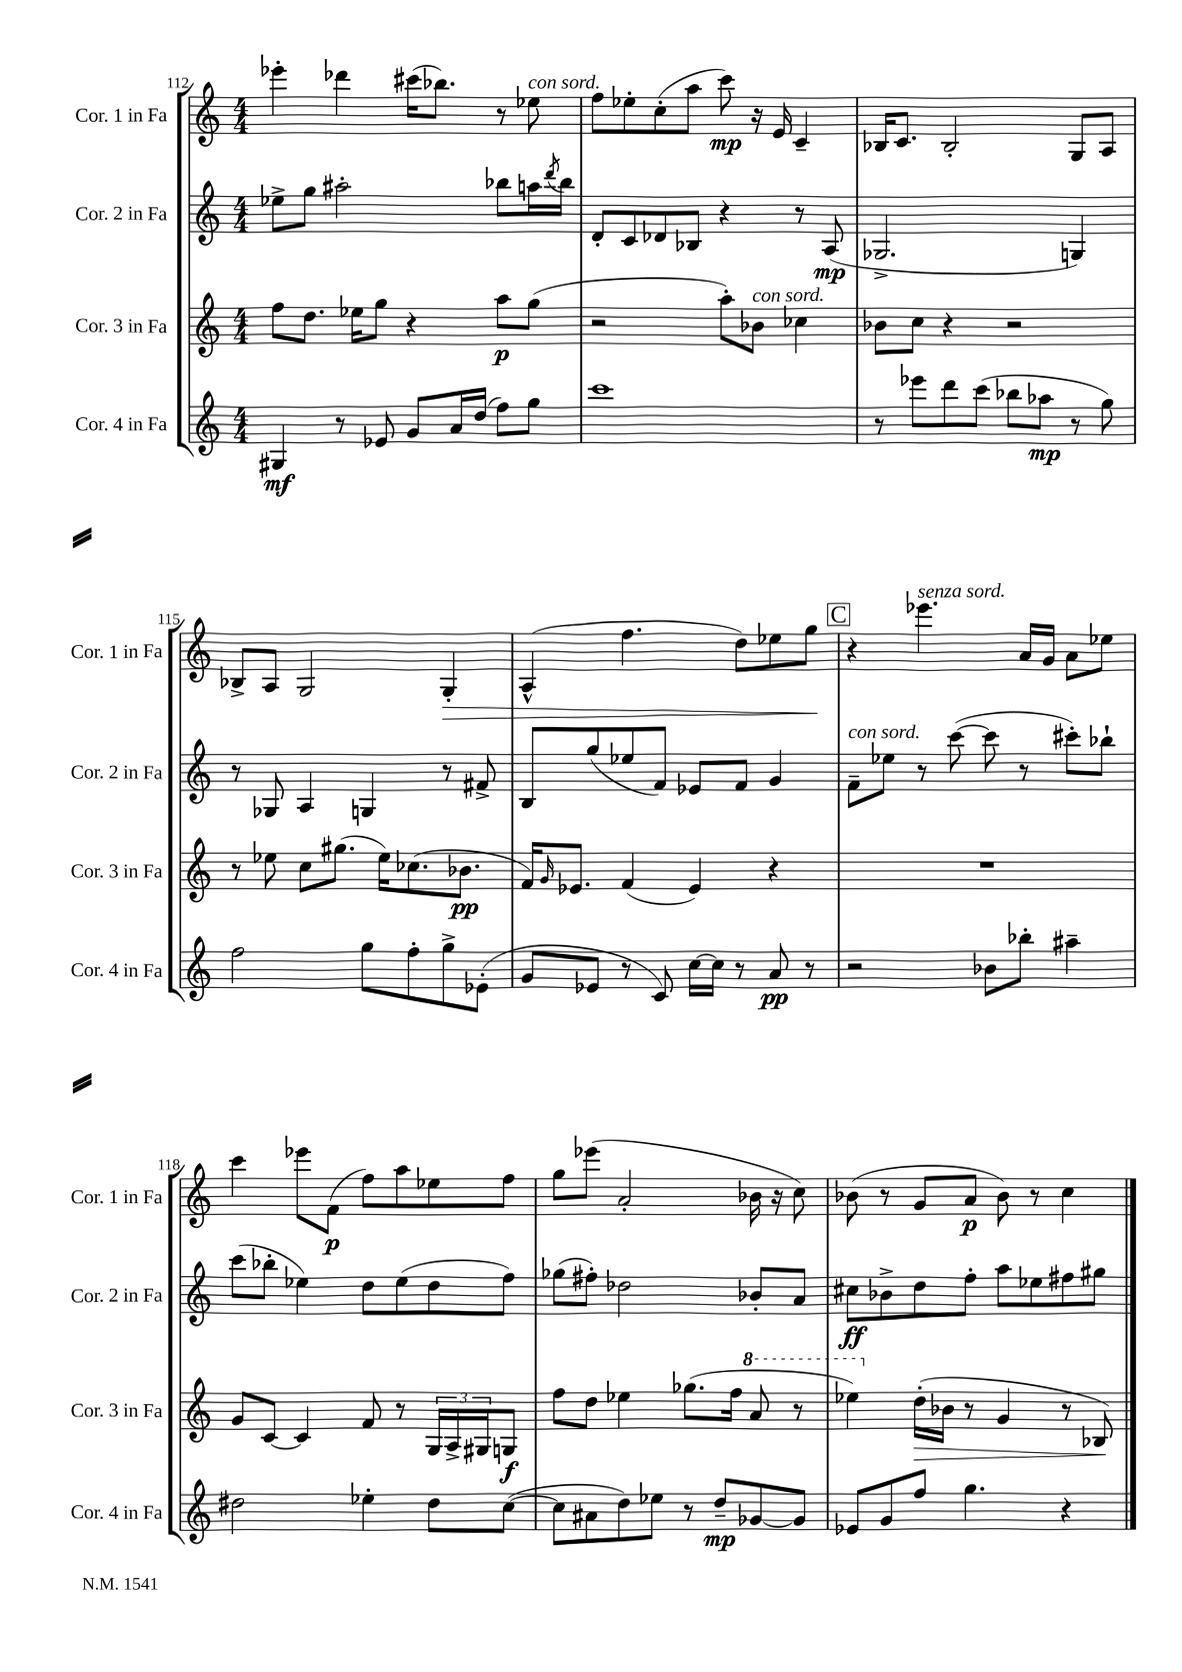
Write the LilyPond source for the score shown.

<<
\new StaffGroup <<
\new Staff = "s0" \with { instrumentName = "Cor. 1 in Fa" shortInstrumentName = "Cor. 1 in Fa" } {
    \clef treble \key c \major \numericTimeSignature \time 4/4
    ees'''4-. des'''4 cis'''16( bes''8.) r8 ees''8^\markup { \italic "con sord." } |
    f''8 ees''8-. c''8-.( a''8 c'''8\mp) r16 e'16 c'4-- |
    bes16 c'8. bes2-. g8 a8 |
    bes8-> a8 g2 g4-.\> |
    a4-^( f''4. d''8) ees''8 g''8\! |
    \mark \markup { \box "C" } r4 ees'''4.^\markup { \italic "senza sord." } a'16 g'16 a'8 ees''8 |
    c'''4 ees'''8 f'8\p( f''8) a''8 ees''8 f''8 |
    g''8 ees'''8( a'2-. bes'16 r16 c''8) |
    bes'8( r8 g'8 a'8\p bes'8) r8 c''4 \bar "|." |
}
\new Staff = "s1" \with { instrumentName = "Cor. 2 in Fa" shortInstrumentName = "Cor. 2 in Fa" } {
    \clef treble \key c \major \numericTimeSignature \time 4/4
    ees''8-> g''8 ais''2-. bes''8 a''16 \acciaccatura { d'''8 } bes''16 |
    d'8-. c'8 des'8 bes8 r4 r8 a8\mp( |
    ges2.-> g4) |
    r8 ges8 a4 g4 r8 fis'8-> |
    b8 g''8( ees''8 f'8) ees'8 f'8 g'4 |
    \mark \markup { \box "C" } f'8--^\markup { \italic "con sord." } ees''8 r8 c'''8~( c'''8 r8 cis'''8-.) bes''8-! |
    c'''8( bes''8-. ees''4) d''8 ees''8( d''8 f''8) |
    ges''8( fis''8-.) des''2 bes'8-. a'8 |
    cis''8\ff bes'8-> d''8 f''8-. a''8 ees''8 fis''8 gis''8 \bar "|." |
}
\new Staff = "s2" \with { instrumentName = "Cor. 3 in Fa" shortInstrumentName = "Cor. 3 in Fa" } {
    \clef treble \key c \major \numericTimeSignature \time 4/4
    f''8 d''8. ees''16 g''8 r4 a''8\p g''8( |
    r2 a''8-.) bes'8^\markup { \italic "con sord." } ces''4 |
    bes'8 c''8 r4 r2 |
    r8 ees''8 c''8 gis''8.( ees''16) ces''8.( bes'8.\pp |
    f'16) \grace { g'16 } ees'8. f'4( ees'4) r4 |
    \mark \markup { \box "C" } R1 |
    g'8 c'8~ c'4 f'8 r8 \tuplet 3/2 { g16 a16-> gis16 } g8\f |
    f''8 d''8 ees''4 ges''8.( f''16 \ottava #1 a''8 r8 |
    ees'''4) \ottava #0 d''16-.\>( bes'16 r8 g'4 r8 bes8\!) \bar "|." |
}
\new Staff = "s3" \with { instrumentName = "Cor. 4 in Fa" shortInstrumentName = "Cor. 4 in Fa" } {
    \clef treble \key c \major \numericTimeSignature \time 4/4
    gis4\mf r8 ees'8 g'8 a'16 d''16( f''8) g''8 |
    c'''1 |
    r8 ees'''8 d'''8 c'''8( bes''8 aes''8\mp r8 g''8) |
    f''2 g''8 f''8-. g''8-> ees'8-.( |
    g'8 ees'8 r8 c'8) c''16~ c''16 r8 a'8\pp r8 |
    \mark \markup { \box "C" } r2 bes'8 bes''8-. ais''4-- |
    dis''2 ees''4-. dis''8 c''8~( |
    c''8 ais'8 d''8) ees''8 r8 d''8--\mp ges'8~ ges'8 |
    ees'8 g'8 f''8 g''4. r4 \bar "|." |
}
>>
>>
\layout { \context { \Score currentBarNumber = #112 } }
